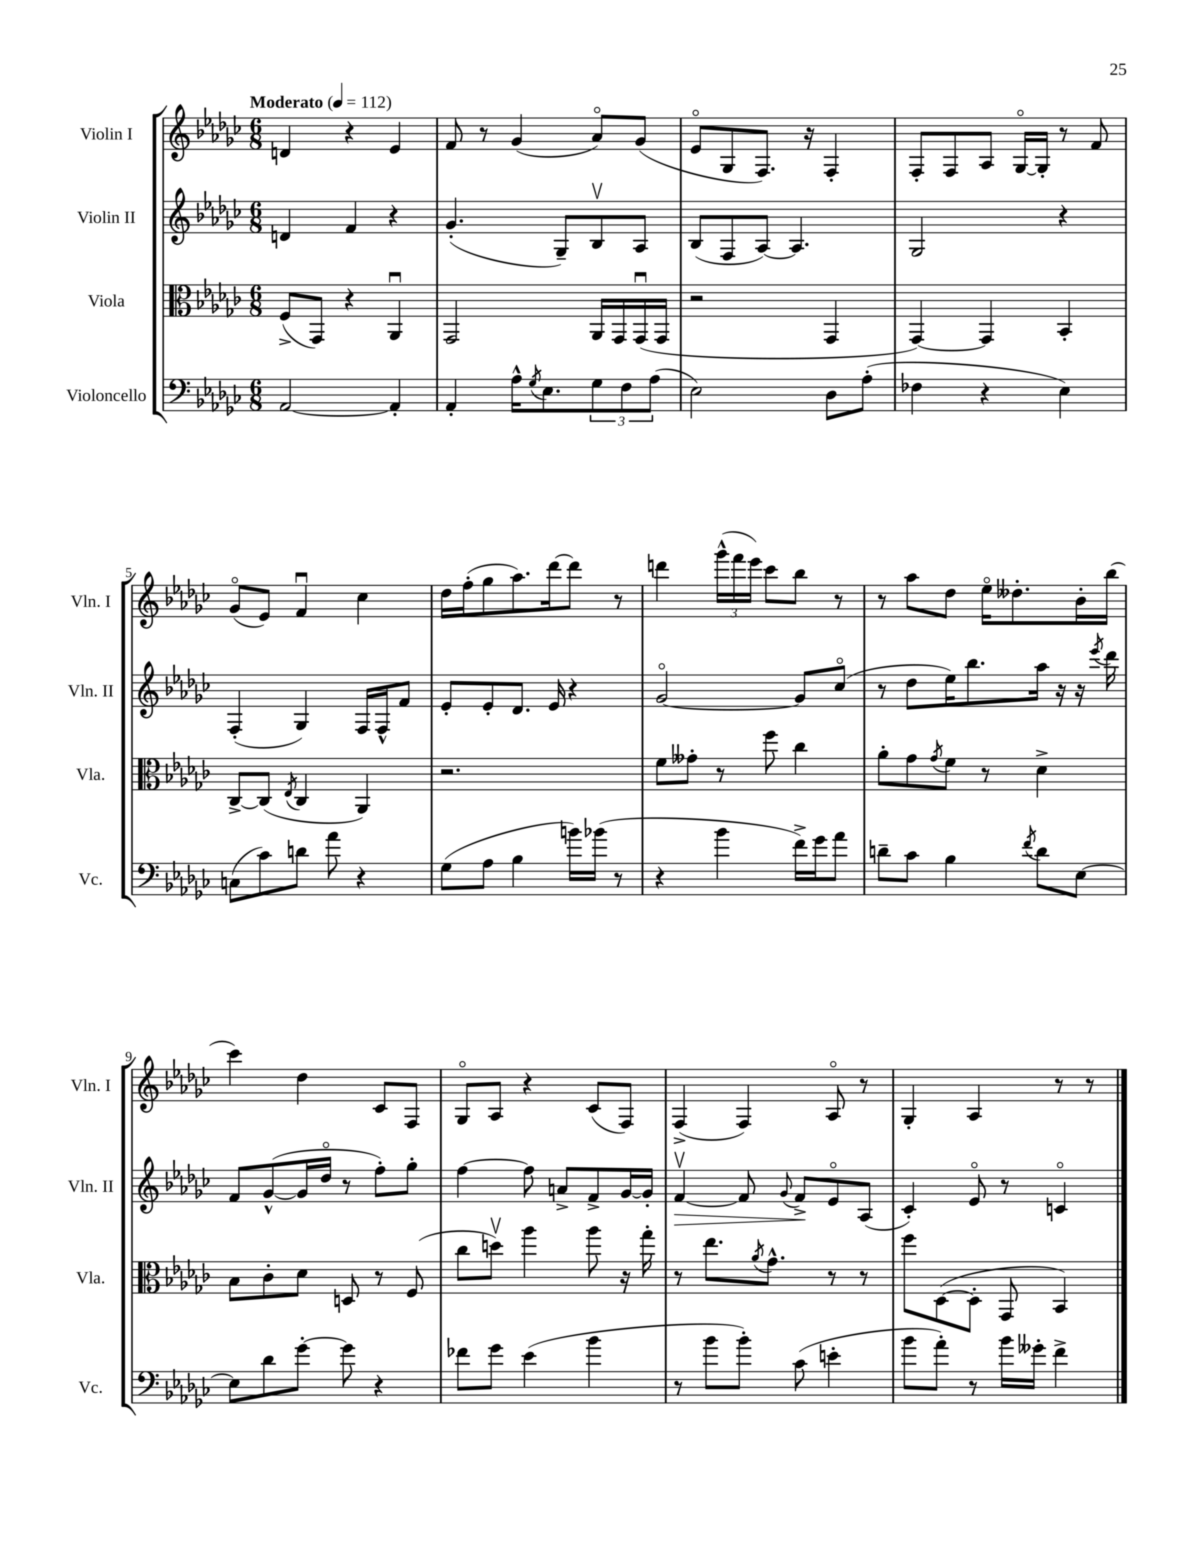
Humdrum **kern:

**kern	**kern	**kern	**kern
*staff4	*staff3	*staff2	*staff1
*clefF4	*clefC3	*clefG2	*clefG2
*k[b-e-a-d-g-c-]	*k[b-e-a-d-g-c-]	*k[b-e-a-d-g-c-]	*k[b-e-a-d-g-c-]
*M6/8	*M6/8	*M6/8	*M6/8
*MM112	*MM112	*MM112	*MM112
[2AA-	(8F^	4d	4d
.	8GG-)	.	.
.	4r	4f	4r
4AA-']	4AA-u	4r	4e-
=	=	=	=
4AA-'	2GG-	(4.g-'	8f
.	.	.	8r
16A-^^	.	.	(4g-
8qG-	.	.	.
8.E-	.	.	.
.	.	8G-~)	.
12G-	16AA-	8B-v	8a-o)
.	16GG-	.	.
12F	.	.	.
.	(16GG-u	8A-	(8g-
(12A-	.	.	.
.	16GG-	.	.
=	=	=	=
2E-)	2r	(8B-	8e-o
.	.	8F	8G-
.	.	[8A-)	8.F)
.	.	4.A-]	.
.	.	.	16r
8D-	4GG-	.	4F'
(8A-'	.	.	.
=	=	=	=
4F-	[4GG-)	2G-	8F'
.	.	.	8F
4r	4GG-]	.	8A-
.	.	.	[16G-o
.	.	.	16G-']
4E-)	4BB-'	4r	8r
.	.	.	8f
=	=	=	=
(8C	[8C-^	(4F'	(8g-o
8c-)	(8C-]	.	8e-)
.	8qE-	.	.
8d	4C-	4G-)	4fu
8a-	.	.	.
4r	4AA-)	16F	4cc-
.	.	16F^^	.
.	.	8f	.
=	=	=	=
(8G-	2.r	8e-'	16dd-
.	.	.	(16ff'
8A-	.	8e-'	8gg-
4B-	.	8.d-	8.aa-)
.	.	16e-	[16ddd-
16b)	.	4r	8ddd-]
(16b-	.	.	.
8r	.	.	8r
=	=	=	=
4r	8f	[2g-o	4ddd
.	8g--'	.	.
4b-	8r	.	(24ggg-^^
.	.	.	24fff
.	.	.	24eee-)
.	8ff	.	8ccc-
16f^)	4cc-	8g-]	8bb-
16g-	.	.	.
8a-	.	(8cc-o	8r
=	=	=	=
8d~	8a-'	8r	8r
8c-	8g-	8dd-	8aa-
.	8qg-	.	.
4B-	8f	16ee-)	8dd-
.	.	8.bb-	.
.	8r	.	16ee-o
.	.	.	8.dd--'
8qf	.	.	.
8d	4d-^	16aa-	.
.	.	16r	.
[8E-	.	16r	16b-'
.	.	8qeee-	.
.	.	16ddd-	(16bb-
=	=	=	=
8E-]	8B-	8f	4ccc-)
8d-	8c-'	([8g-^^	.
[8g-'	8d-	16g-]	4dd-
.	.	16dd-o	.
8g-]	8D	8r	.
4r	8r	8ff')	8c-
.	(8F	8gg-'	8F
=	=	=	=
8f-	8cc-	[4ff	8G-o
8g-	8ddv)	.	8A-
(4e-	4aa-	8ff]	4r
.	.	8a^	.
4b-	8aa-	8f^	(8c-
.	16r	[16g-	8F)
.	16gg-'	16g-']	.
=	=	=	=
8r	8r	[4fv	(4F^
8b-	8.ee-	.	.
8b-')	.	8f]	4F)
.	8qa-	.	.
.	8.g-^^	.	.
.	.	8qqg-	.
(8c-	.	8f^	.
4e'	8r	8e-o	8A-o
.	8r	(8A-	8r
=	=	=	=
8b-	8ff	4c-')	4G-'
8a-')	([8D-	.	.
8r	8D-']	8e-o	4A-
16b-	8GG-	8r	.
16g--'	.	.	.
4f^	4BB-)	4co	8r
.	.	.	8r
==	==	==	==
*-	*-	*-	*-
